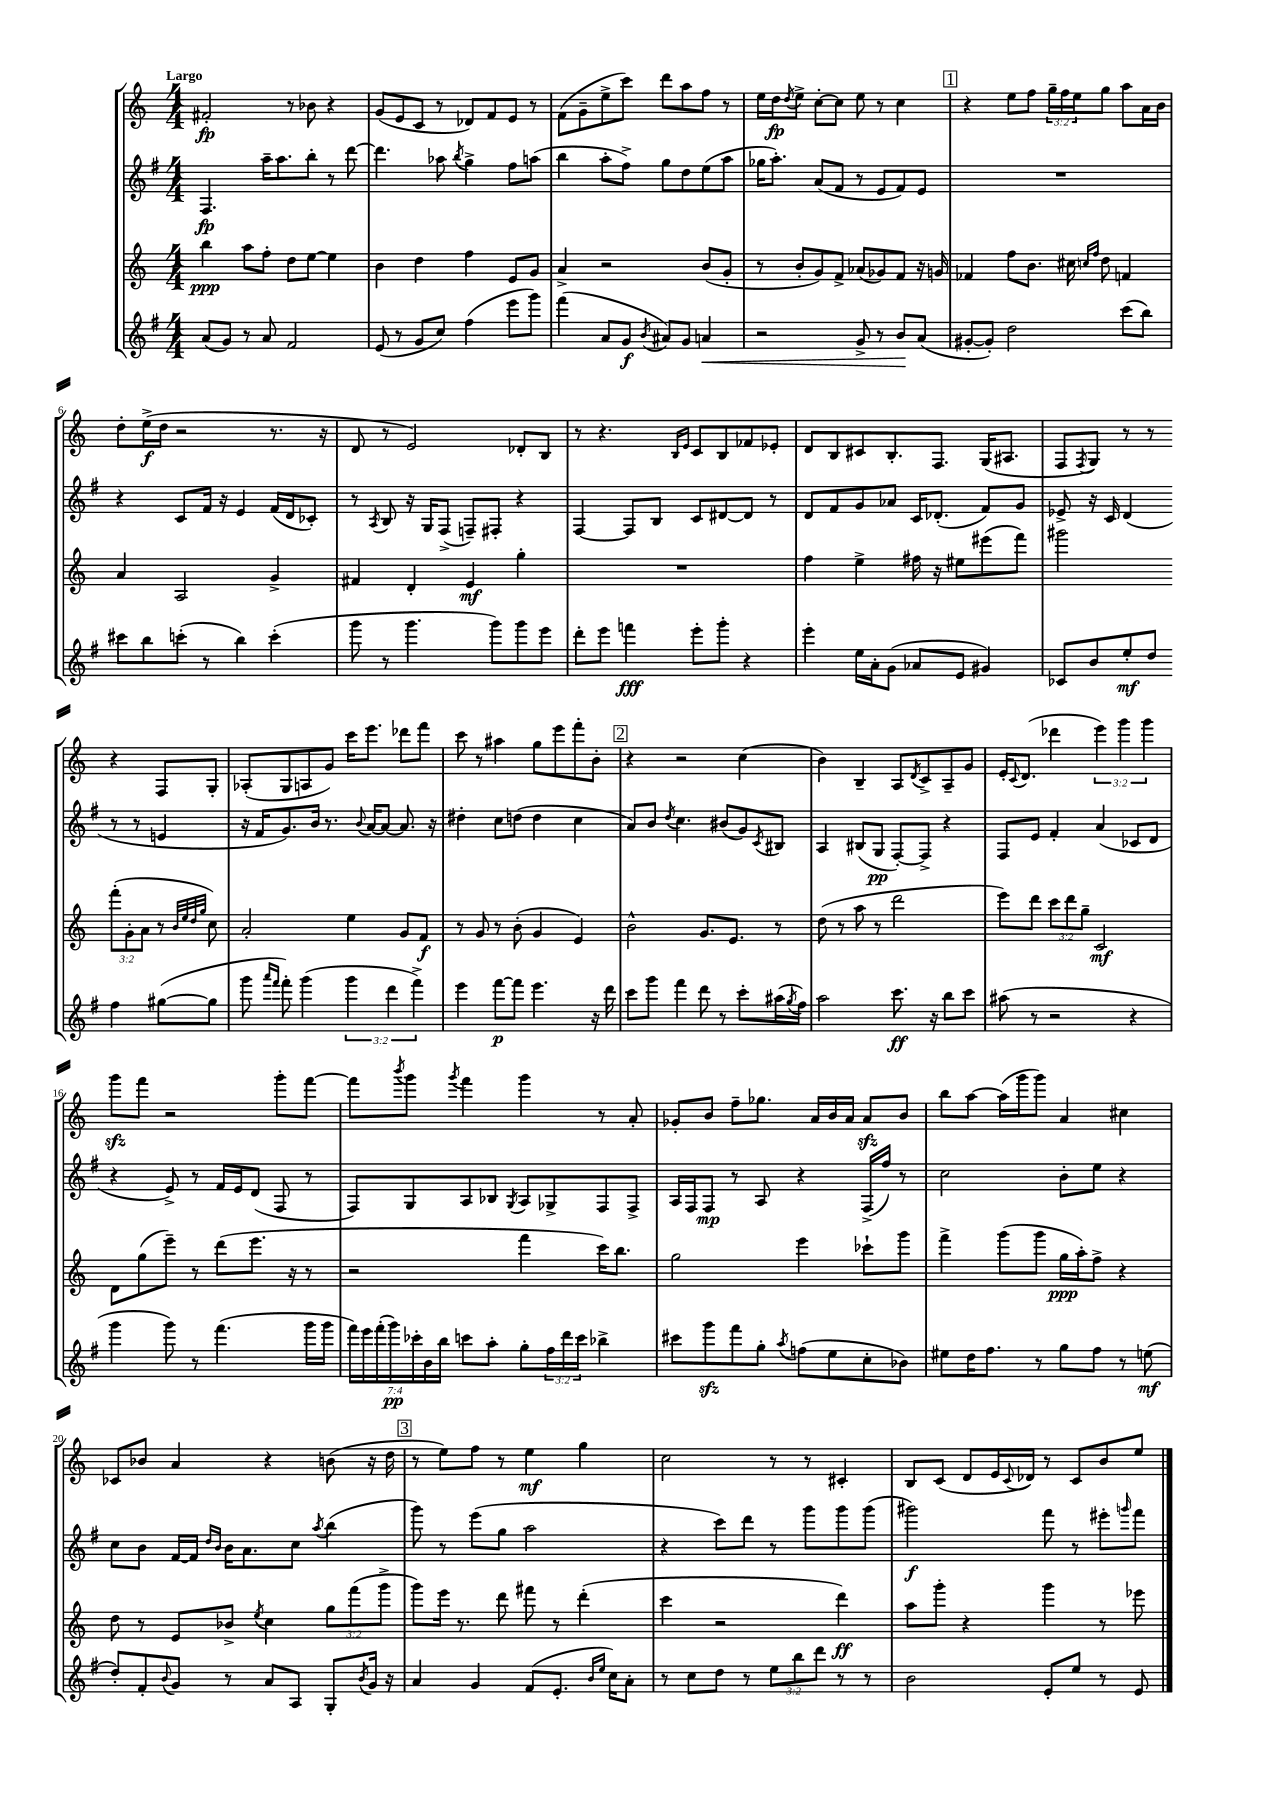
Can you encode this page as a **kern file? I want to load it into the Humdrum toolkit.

**kern	**kern	**kern	**kern
*staff4	*staff3	*staff2	*staff1
*clefG2	*clefG2	*clefG2	*clefG2
*k[f#]	*k[]	*k[f#]	*k[]
*M4/4	*M4/4	*M4/4	*M4/4
(8a/L	4bb\	4.F#/	2f#'/
8g/J)	.	.	.
8r	8aa\L	.	.
8a/	8ff'\J	16aa~\LK	.
.	.	8.aa\	.
2f#/	8dd\L	.	8r
.	[8ee\J	8bb'\J	8b-\
.	4ee\]	8r	4r
.	.	[8ddd\	.
=	=	=	=
(8e/	4b\	4.ddd\]	(8g/L
8r	.	.	8e/
8g/L	4dd\	.	8c/J
8cc/J)	.	8aa-\	8r
.	.	8qbb/	.
(4ff#\	4ff\	4gg^\	8d-/L)
.	.	.	8f/
8eee\L	8e/L	8ff#\L	8e/J
8ggg\J)	8g/J	(8aa\J	8r
=	=	=	=
(4fff#\	4a^/	4bb\	(8f\L
.	.	.	8g~\
8a/L	2r	8aa'\L	8ee^\
8g/J	.	8ff#^\J)	8ccc\J)
8qb/	.	.	.
8a#/L)	.	8gg\L	8ddd\L
8g/J	.	8dd\	8aa\
4a/	(8b/L	(8ee\	8ff\J
.	8g'/J	8aa\J	8r
=	=	=	=
2r	8r	16gg-\LK	16ee\LL
.	.	8.aa'\J)	16dd\J
.	.	.	8qdd/
.	8b'/L	.	8ee^\J
.	8g/)	(8a/L	[8cc'\L
.	8f^/J	8f#/J	8cc\]J
8g^/	(8a-/L	8r	8ee\
8r	8g-/)	8e/L	8r
8b/L	8f/J	8f#/)	4cc\
(8a/J	16r	8e/J	.
.	16g/	.	.
=	=	=	=
[8g#'/L	4f-/	1r	4r
8g#'/]J)	.	.	.
2dd\	8ff\L	.	8ee\L
.	8.b\J	.	8ff\J
.	.	.	24gg~\LL
.	.	.	24ff\
.	16cc#\	.	.
.	.	.	24ee\J
.	16qqcc/LL	.	.
.	16qqff/JJ	.	.
.	8dd\	.	8gg\J
(8ccc\L	4f/	.	8aa\L
8bb\J)	.	.	16a\L
.	.	.	16b\JJ
=	=	=	=
8ccc#\L	4a/	4r	8dd'\L
8bb\	.	.	(16ee^\L
.	.	.	16dd\JJ
(8ccc'\J	2A/	8c/L	2r
8r	.	16f#/Jk	.
.	.	16r	.
4bb\)	.	4e/	.
(4ccc'\	4g^/	(16f#/LL	8.r
.	.	16d/J	.
.	.	8c-'/J)	.
.	.	.	16r
=	=	=	=
8ggg\	4f#/	8r	8d/
.	.	8qA/	.
8r	.	8B/	8r
4.ggg\	4d'/	16r	2e/)
.	.	16G/LK	.
.	.	(8F#^/J	.
.	4e/	8F~/L)	.
8ggg\L)	.	8F#'/J	.
8ggg\	4gg'\	4r	8d-'/L
8eee\J	.	.	8B/J
=	=	=	=
8ddd'\L	1r	[4F#/	8r
8eee\J	.	.	4.r
4fff\	.	8F#/]L	.
.	.	8B/J	.
.	.	.	16qqB/LL
.	.	.	16qqe/JJ
8eee'\L	.	8c/L	8c/L
8ggg'\J	.	[8d#/	8B/
4r	.	8d#/]J	8f-/
.	.	8r	8e-'/J
=	=	=	=
4eee'\	4ff\	8d/L	8d/L
.	.	8f#/	8B/
16ee\LL	4ee^\	8g/	8c#/
16a'\J	.	.	.
(8g\J	.	8a-/J	8.B'/
8a-/L	16ff#\	16c/LK	.
.	16r	(8.d-'/J	8.F/J
8e/J	8ee#\L	.	.
4g#/)	(8eee#\	8f#/L)	(16G/LK
.	.	.	8.A#/J
.	8fff\J)	8g/J	.
=	=	=	=
8c-/L	2ggg#\	8e-^/	8F/L
.	.	.	8qF/
8b/	.	16r	8G/J)
.	.	16c/	.
8ee'/	.	(4d/	8r
8dd/J	.	.	8r
4ff#\	(12fff'\L	8r	4r
.	12g'\	.	.
.	.	8r	.
.	12a\J	.	.
([8gg#\L	8r	4e/	8F/L
.	32qqb/LLL	.	.
.	32qqee/	.	.
.	32qqdd/	.	.
.	32qqgg/JJJ	.	.
8gg#\]J	8cc\)	.	8G'/J
=	=	=	=
8ggg\	2a'/	16r	(8A-'/L
.	.	16f#/LK	.
16qqaaa/LL	.	.	.
16qqfff#/JJ	.	.	.
8fff#'\)	.	8.g/)	8G/
(4ggg\	.	.	8A/
.	.	16b/Jk	.
.	.	8.r	8g/J)
6ggg\	4ee\	.	16ccc\LK
.	.	8qqb/	.
.	.	[16a/LK	8.eee\J
.	.	8a/_J	.
6ddd\	.	.	.
.	8g/L	8.a/]	8ddd-\L
6fff#^\)	.	.	.
.	8f/J	.	8fff\J
.	.	16r	.
=	=	=	=
4eee\	8r	4dd#'\	8ccc\
.	8g/	.	8r
[8fff#\L	8r	8cc\L	4aa#\
8fff#\]J	(8b'\	(8dd\J	.
4.eee\	4g/	4dd\	8gg\L
.	.	.	8eee\
.	4e/)	4cc\	8fff'\
16r	.	.	8b'\J
16ddd\	.	.	.
=	=	=	=
8ccc\L	2b^^\	8a/L)	4r
8ggg\J	.	8b/J	.
.	.	8qdd/	.
4fff#\	.	4.cc\	2r
8ddd\	8.g/L	.	.
8r	.	(8b#/L	.
.	8.e/J	.	.
8ccc'\L	.	8g/)	(4cc\
.	.	8qc/	.
(16aa#\L	8r	8B#/J	.
8qgg/	.	.	.
16ff#\JJ)	.	.	.
=	=	=	=
2aa\	(8dd\	4A/	4b\)
.	8r	.	.
.	8aa\	(8B#/L	4B~/
.	8r	8G/J	.
8.ccc\	2ddd\	[8F#'/L)	8A/L
.	.	.	8qd/
.	.	8F#^/]J	8c^/
16r	.	.	.
8bb\L	.	4r	8A~/
8ccc\J	.	.	8g/J
=	=	=	=
(8aa#\	8eee\L)	8F#/L	16e'/LK
.	.	.	8qqc/
.	.	.	(8.d/J
8r	8ddd\J	8e/J	.
2r	12ccc\L	4f#'/	4ddd-\
.	12ddd\	.	.
.	12gg~\J	.	.
.	2c/	(4a/	6eee\)
.	.	.	6ggg\
4r	.	8c-/L	.
.	.	.	6ggg\
.	.	8d/J	.
=	=	=	=
4ggg\	8d\L	4r	8ggg\L
.	(8gg\	.	8fff\J
8ggg\)	8eee~\J)	8e^/)	2r
8r	8r	8r	.
(4.fff#\	(8ddd\L	16f#/LL	.
.	.	16e/J	.
.	8.eee\J	(8d/J	.
.	.	8F#/	8ggg'\L
.	16r	.	.
16ggg\LL	8r	8r	[8fff\J
16ggg\JJ	.	.	.
=	=	=	=
28fff#\LL)	2r	8F#/L)	8fff\]L
28eee\	.	.	.
(28fff#'\	.	.	.
28ggg\)	.	.	.
.	.	.	8qbbb/
.	.	8G/	8ggg\J
28ccc-'\	.	.	.
28b\	.	.	.
28bb\JJ	.	.	.
.	.	.	8qggg/
8ccc\L	.	8A/	4fff\
8aa'\J	.	8B-/J	.
.	.	8qG/	.
8gg'\L	4fff\	8A/L	4ggg\
24ff#\L	.	8G-^/	.
24ddd\	.	.	.
24ccc\JJ	.	.	.
4bb-^\	16ccc\LK)	8F#/	8r
.	8.bb\J	.	.
.	.	8F#^/J	8a'/
=	=	=	=
8ccc#\L	2gg\	16A/LL	8g-'/L
.	.	16F#/J	.
8ggg\	.	8F#/J	8b/J
8fff#\	.	8r	8ff~\L
8gg'\J	.	8A/	8.gg-\J
8qaa/	.	.	.
(8ff\L	4eee\	4r	.
.	.	.	16a/LL
8ee\	.	.	16b/
.	.	.	16a/JJ
8cc'\	8ccc-`\L	(16F#^/LL	8a/L
.	.	16ff#/JJ)	.
8b-\J)	8ggg\J	8r	8b/J
=	=	=	=
8ee#\L	4fff^\	2cc\	8bb\L
16dd\K	.	.	[8aa\J
8.ff#\J	.	.	.
.	(8ggg\L	.	(16aa\]LL
.	.	.	16ggg\J
8r	8ggg\J	.	8ggg\J)
8gg\L	16gg\LL	8b'\L	4a/
.	16aa'\J)	.	.
8ff#\J	8ff^\J	8ee\J	.
8r	4r	4r	4cc#\
(8ee\	.	.	.
=	=	=	=
8dd'/L)	8dd\	8cc\L	8c-/L
8f#'/	8r	8b\J	8b-/J
8qqb/	.	.	.
8g/J	8e/L	[16f#/LL	4a/
.	.	16f#/]JJ	.
.	.	16qqdd/LL	.
.	.	16qqb/JJ	.
8r	8b-^/J	16b\LK	.
.	.	8.a\	.
.	8qee/	.	.
8a/L	4cc\	.	4r
8A/J	.	8cc\J	.
.	.	8qaa/	.
8G'/L	12gg\L	(4bb\	(8b\
.	(12fff\	.	.
8qb/	.	.	.
16g/Jk	.	.	16r
.	12ggg^\J	.	.
16r	.	.	16dd\
=	=	=	=
4a/	8ggg\L)	8ggg\)	8r
.	16eee\Jk	8r	8ee\L)
.	8.r	.	.
4g/	.	(8eee\L	8ff\J
.	8ddd\	8gg\J	8r
(8f#/L	8fff#\	2aa\	4ee\
8.e'/J	8r	.	.
.	(4ddd'\	.	4gg\
16qqb/LL	.	.	.
16qqee/JJ	.	.	.
16cc\LK)	.	.	.
8a'\J	.	.	.
=	=	=	=
8r	4ccc\	4r	2cc\
8cc\L	.	.	.
8dd\J	2r	8ccc\L)	.
8r	.	8ddd\J	.
12ee\L	.	8r	8r
12bb\	.	.	.
.	.	8ggg\L	8r
12ddd\J	.	.	.
8r	4ddd\)	8ggg\	4c#'/
8r	.	(8ggg\J	.
=	=	=	=
2b\	8aa\L	2ggg#\)	8B/L
.	8ggg'\J	.	(8c/J
.	4r	.	8d/L
.	.	.	16e/L
.	.	.	8qqc/
.	.	.	16d-/JJ)
8e'/L	4ggg\	8fff#\	8r
8ee/J	.	8r	8c/L
8r	8r	8eee#'\L	8b/
.	.	16qqggg/	.
8e/	8eee-\	8fff#\J	8ee/J
==	==	==	==
*-	*-	*-	*-
